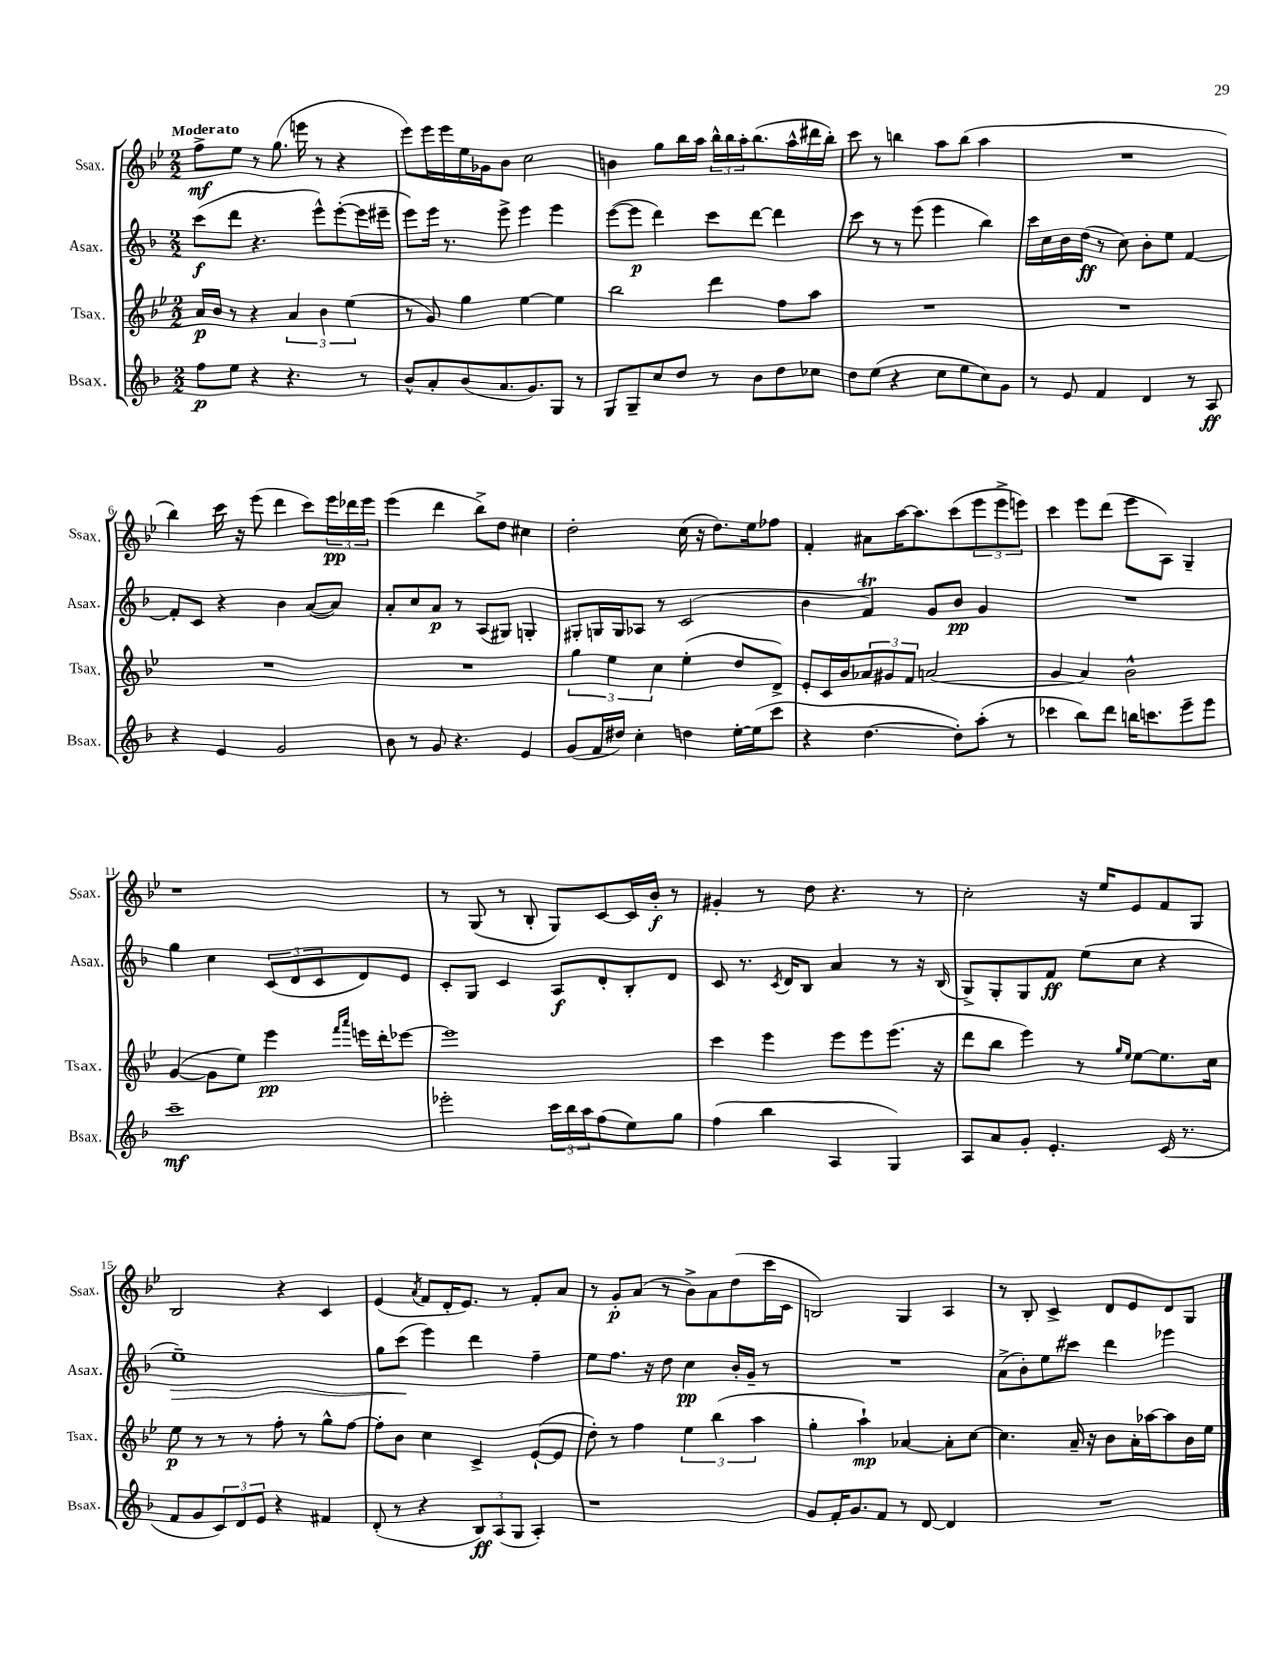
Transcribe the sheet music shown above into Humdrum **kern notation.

**kern	**kern	**kern	**kern
*staff4	*staff3	*staff2	*staff1
*clefG2	*clefG2	*clefG2	*clefG2
*k[b-]	*k[b-e-]	*k[b-]	*k[b-e-]
*M2/2	*M2/2	*M2/2	*M2/2
8ff	16a	(8ccc	8ff^
.	16b-	.	.
8ee	8r	8ddd	8ee-
4r	4r	4.r	8r
.	.	.	(8.gg
4.r	6a	.	.
.	.	.	16eee
.	.	8eee^^)	8r
.	6b-	.	.
.	.	([8eee'	4r
.	(6ee-	.	.
8r	.	16eee]	.
.	.	16eee#~	.
=	=	=	=
8b-^^	8r	8eee)	8eee-)
8a'	8g)	16eee	16eee-
.	.	8.r	16eee-
(8b-	4gg	.	16ee-
.	.	.	16g-
8.a	.	8eee^	8b-
.	[4ee-	4eee	2cc
8.g)	.	.	.
8G	4ee-]	4eee	.
8r	.	.	.
=	=	=	=
8G	2bb-	([8eee	4b
8G~	.	8eee]	.
8cc	.	4ddd)	8gg
8dd	.	.	16bb-
.	.	.	16aa
8r	4ddd	8ccc	24bb-^^
.	.	.	24bb-
.	.	.	24aa'
8b-	.	[8ddd	(8.bb-
8dd	8ff	4ddd]	.
.	.	.	16aa^^
8cc-	8aa	.	16ddd#
.	.	.	16bb-')
=	=	=	=
8dd	1r	8ccc	8ccc
(8ee	.	8r	8r
4r	.	8r	4bb
.	.	(8eee	.
8cc	.	4eee	8aa
8ee	.	.	(8bb
8cc)	.	4bb-)	4aa
8g	.	.	.
=	=	=	=
8r	1r	16ccc	1r
.	.	16cc	.
8e	.	16b-	.
.	.	(16dd	.
4f	.	8r	.
.	.	8cc)	.
4d	.	8b-'	.
.	.	8ee	.
8r	.	[4f	.
8A	.	.	.
=	=	=	=
4r	1r	8f']	4bb-)
.	.	8c	.
4e	.	4r	16ccc
.	.	.	16r
.	.	.	(8eee-
2g	.	4b-	4ddd
.	.	([8a	8ccc)
.	.	8a])	24eee-
.	.	.	24ddd-
.	.	.	24eee-
=	=	=	=
8b-	1r	8a'	(4eee-
8r	.	8cc	.
8g	.	8a	4ddd
4.r	.	8r	.
.	.	(8A	8bb-^)
.	.	8G#)	8dd
4e	.	4G'	4cc#
=	=	=	=
(8g	6gg	8G#'	2dd'
16f	.	16G	.
.	6ee-	.	.
16dd#)	.	16G	.
4cc'	.	8A-	.
.	6cc	.	.
.	.	8r	.
4dd	(4ee-'	(2c	(16cc
.	.	.	16r
.	.	.	8.dd)
[16ee'	8dd	.	.
(16ee]	.	.	16ee-
8ccc	8d^)	.	8ff-
=	=	=	=
4r	8e-'	4b-	4f'
.	16c	.	.
.	16b-	.	.
[4.dd	12a-	4f)	8a#
.	12g#	.	.
.	.	.	[16aa
.	12f	.	.
.	.	.	8.aa]
.	(2a	8g	.
8dd'])	.	8b-	(8ccc
(8aa'	.	4g	12eee-
.	.	.	12eee-^
8r	.	.	.
.	.	.	12eee)
=	=	=	=
4ccc-	4g	1r	4ccc
8bb-)	4a)	.	8eee-
8ddd	.	.	(8ddd
16bb	2b-^^	.	8eee-
8.ccc	.	.	.
.	.	.	8A)
8eee~	.	.	4G~
8eee	.	.	.
=	=	=	=
1ccc~	([4g	4gg	1r
.	8g]	4cc	.
.	8ee-)	.	.
.	4eee-	(12c	.
.	.	12d	.
.	.	12c	.
.	16qqfff	.	.
.	16qqaaa	.	.
.	16eee	8d)	.
.	16ddd'	.	.
.	[8eee-	8e	.
=	=	=	=
2eee-'	1eee-]	8c'	8r
.	.	8G	(8G
.	.	4c	8r
.	.	.	8B-'
24ccc	.	8A	8G)
24bb-	.	.	.
24aa	.	.	.
(8ff	.	8d'	[8c
8ee)	.	8B-'	16c]
.	.	.	16b-'
8gg	.	8d	8r
=	=	=	=
(4ff	4ccc	8c	4g#'
.	.	8.r	.
4bb-	4eee-	.	8r
.	.	8qc	.
.	.	16d	.
.	.	8B-	8dd
4A	8eee-	4a	4.r
.	8eee-	.	.
4G)	(8.eee-	8r	.
.	.	16r	8r
.	16r	(16B-	.
=	=	=	=
8A	8ddd	8G^)	2cc'
8a	8bb-	8G'	.
8g'	4eee-)	8G	.
4.e'	.	8f	.
.	8r	(8ee	16r
.	.	.	16ee-
.	16qqgg	.	.
.	16qqee-	.	.
.	[8ee-	8cc	8e-
(16c	8.ee-]	4r	8f
8.r	.	.	.
.	.	.	8G
.	16cc	.	.
=	=	=	=
8f	8ee-	1ee~)	2B-
8g	8r	.	.
12c)	8r	.	.
12d	.	.	.
.	8r	.	.
12e	.	.	.
4r	8ff'	.	4r
.	8r	.	.
4f#	8gg^^	.	4c
.	[8ff	.	.
=	=	=	=
(8d'	8ff']	8gg	(4e-
8r	8b-	(8ccc	.
.	.	.	8qa
4r	4cc	4eee)	8f
.	.	.	16d'
.	.	.	8.e-)
12B-)	4c^	4ddd	.
(12A	.	.	.
.	.	.	8r
12G	.	.	.
4A')	([8e-`	4ff~	8f'
.	8e-]	.	8a
=	=	=	=
1r	8dd')	8ee	8r
.	8r	8.ff	8g'
.	4ff	.	(8a
.	.	16r	.
.	.	8dd	8r
.	6ee-	4cc	8b-^)
.	.	.	8a
.	(6bb-	.	.
.	.	16b-'	(8dd
.	.	16g~	.
.	6aa	.	.
.	.	8r	16ccc
.	.	.	16c
=	=	=	=
8g	4gg'	1r	2B)
16f'	.	.	.
8.g	.	.	.
.	4aa`)	.	.
8f	.	.	.
8r	[4a-	.	4G
[8d	.	.	.
4d]	8a-']	.	4A
.	[8cc	.	.
=	=	=	=
1r	4.cc]	(8a^	8r
.	.	8b-')	8B-'
.	.	8ee	4c^
.	16a~	8ccc#	.
.	16r	.	.
.	8b-	4ddd	8d
.	16a'	.	8e-
.	[16aa-	.	.
.	8aa-]	4eee-	8d
.	16b-	.	8G
.	16ee-	.	.
==	==	==	==
*-	*-	*-	*-
